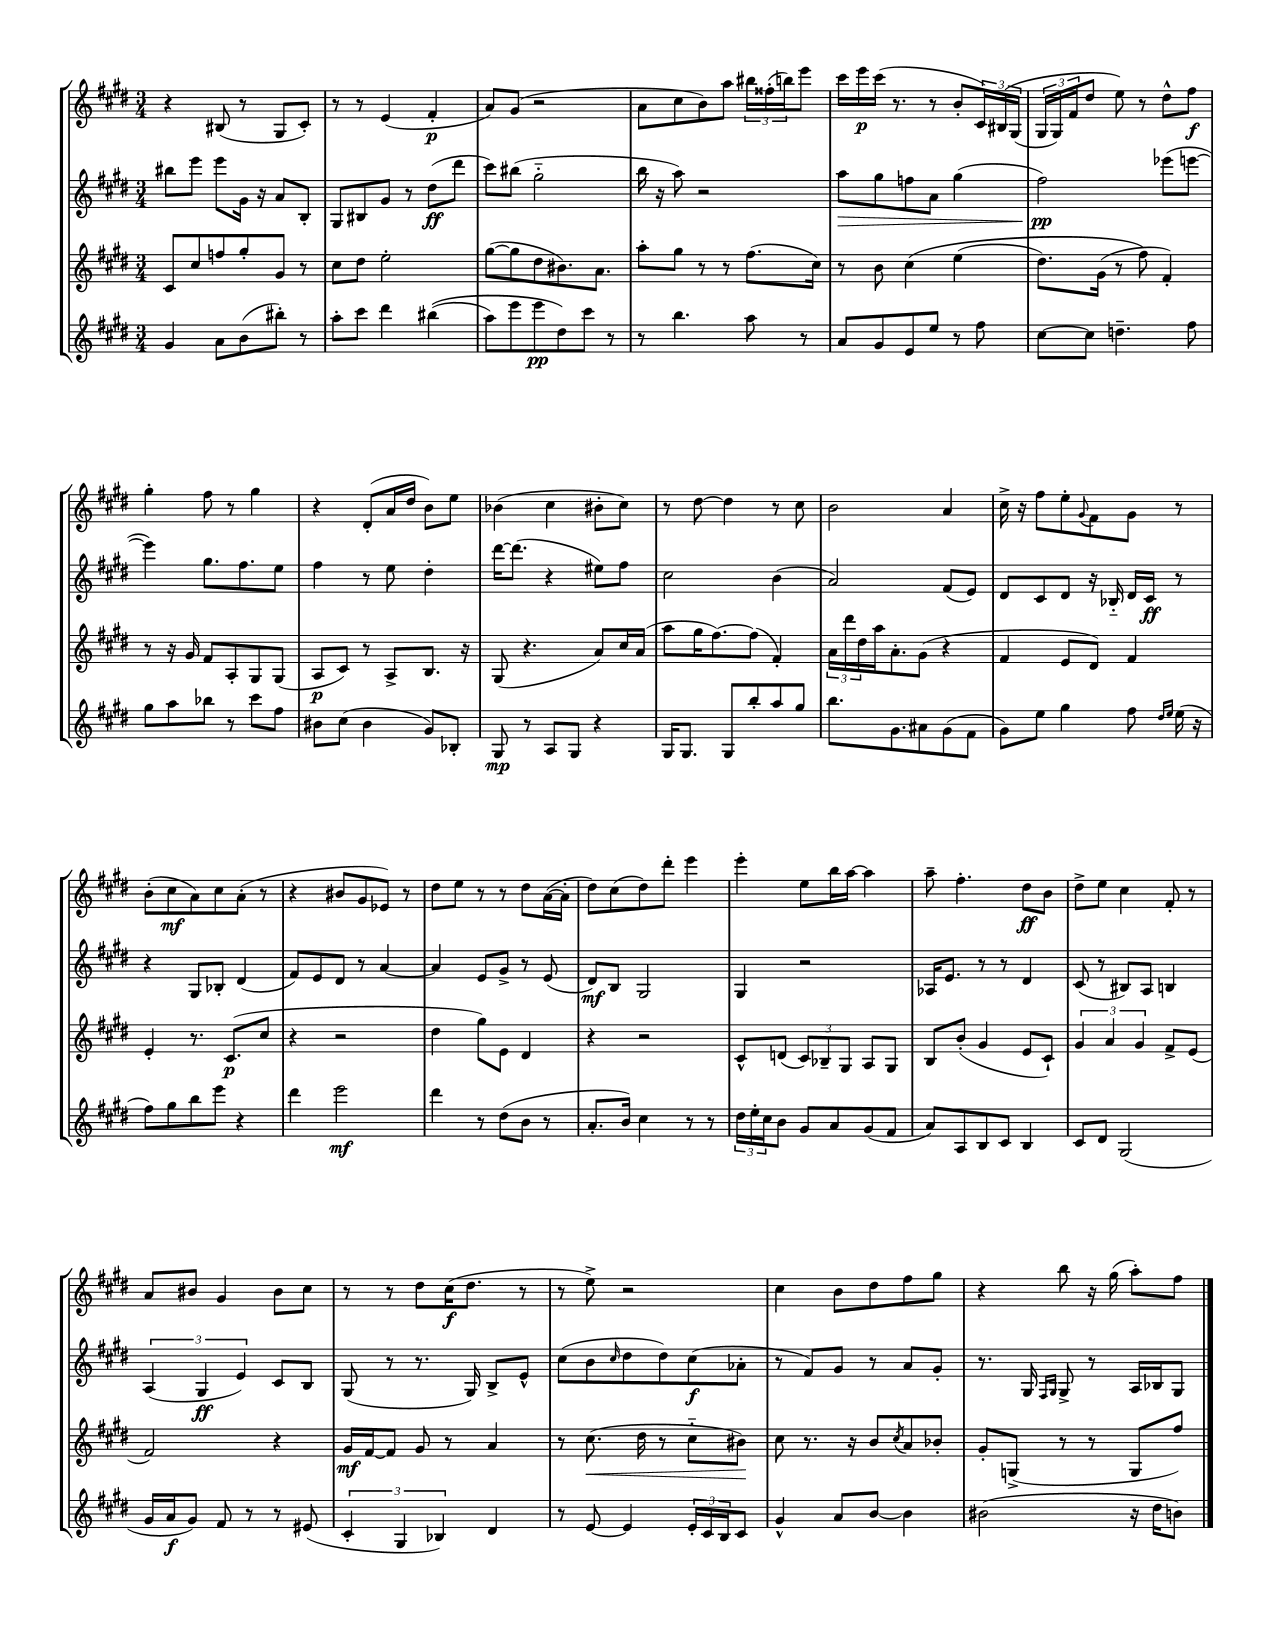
<<
\new StaffGroup <<
\new Staff = "s0" {
    \clef treble \key e \major \numericTimeSignature \time 3/4
    r4 bis8( r8 gis8 cis'8-.) |
    r8 r8 e'4( fis'4-.\p |
    a'8) gis'8( r2 |
    a'8 cis''8 b'8) a''8 \tuplet 3/2 { bis''16 fisis''16-.( b''16) } e'''8 |
    cis'''16 e'''16\p cis'''16( r8. r8 b'8-. \tuplet 3/2 { cis'16) bis16\( gis16( } |
    \tuplet 3/2 { gis16 gis16) fis'16 } dis''8 e''8\) r8 dis''8-^ fis''8\f |
    gis''4-. fis''8 r8 gis''4 |
    r4 dis'8-.( a'16 dis''16 b'8) e''8 |
    bes'4( cis''4 bis'8-. cis''8) |
    r8 dis''8~ dis''4 r8 cis''8 |
    b'2 a'4 |
    cis''16-> r16 fis''8 e''8-. \appoggiatura { gis'8 } fis'8 gis'8 r8 |
    b'8-.( cis''8\mf a'8) cis''8 a'8-.( r8 |
    r4 bis'8 gis'8 ees'8) r8 |
    dis''8 e''8 r8 r8 dis''8 a'16~( a'16-. |
    dis''8) cis''8( dis''8) dis'''8-. e'''4 |
    e'''4-. e''8 b''16 a''16~ a''4 |
    a''8-- fis''4.-. dis''8\ff b'8 |
    dis''8-> e''8 cis''4 fis'8-. r8 |
    a'8 bis'8 gis'4 bis'8 cis''8 |
    r8 r8 dis''8 cis''16\f( dis''8. r8 |
    r8 e''8->) r2 |
    cis''4 b'8 dis''8 fis''8 gis''8 |
    r4 b''8 r16 gis''16( a''8-.) fis''8 \bar "|." |
}
\new Staff = "s1" {
    \clef treble \key e \major \numericTimeSignature \time 3/4
    bis''8 e'''8 e'''8 gis'16 r16 a'8 b8-. |
    gis8 bis8 gis'8 r8 dis''8\ff( dis'''8 |
    cis'''8) bis''8( gis''2-_ |
    b''16 r16 a''8) r2 |
    a''8\> gis''8 f''8 a'8 gis''4( |
    fis''2\pp\!) ees'''8( e'''8~ |
    e'''4) gis''8. fis''8. e''8 |
    fis''4 r8 e''8 dis''4-. |
    dis'''16~ dis'''8.( r4 eis''8) fis''8 |
    cis''2 b'4( |
    a'2) fis'8( e'8) |
    dis'8 cis'8 dis'8 r16 bes16-_ dis'16 cis'16\ff r8 |
    r4 gis8 bes8-. dis'4( |
    fis'8) e'8 dis'8 r8 a'4~ |
    a'4 e'8 gis'8-> r8 e'8( |
    dis'8\mf) b8 gis2 |
    gis4 r2 |
    aes16 e'8. r8 r8 dis'4 |
    cis'8( r8 bis8) a8 b4 |
    \tuplet 3/2 { a4( gis4\ff e'4) } cis'8 b8 |
    gis8( r8 r8. gis16) b8-> e'8-^ |
    cis''8( b'8 \grace { cis''16 } dis''8 dis''8) cis''8\f( aes'8-. |
    r8 fis'8) gis'8 r8 a'8 gis'8-. |
    r8. gis16 \grace { fis16 gis16 } gis8-> r8 a16 bes16 gis8 \bar "|." |
}
\new Staff = "s2" {
    \clef treble \key e \major \numericTimeSignature \time 3/4
    cis'8 cis''8 f''8 gis''8-. gis'8 r8 |
    cis''8 dis''8 e''2-. |
    gis''8~( gis''8 dis''8 bis'8.) a'8. |
    a''8-. gis''8 r8 r8 fis''8.( cis''16) |
    r8 b'8 cis''4\( e''4( |
    dis''8.) gis'16( r8 fis''8\) fis'4-.) |
    r8 r16 gis'16 fis'8 a8-. gis8 gis8( |
    a8\p cis'8) r8 a8-> b8. r16 |
    gis8( r4. a'8) cis''16 a'16( |
    a''8 gis''16 fis''8.~) fis''8( fis'4-.) |
    \tuplet 3/2 { a'16 dis'''16 dis''16 } a''16 a'8.-. gis'8( r4 |
    fis'4 e'8 dis'8) fis'4 |
    e'4-. r8. cis'8.\p( cis''8 |
    r4 r2 |
    dis''4 gis''8) e'8 dis'4 |
    r4 r2 |
    cis'8-^ d'8( \tuplet 3/2 { cis'8) bes8-- gis8 } a8 gis8 |
    b8 b'8-.( gis'4 e'8 cis'8-!) |
    \tuplet 3/2 { gis'4 a'4 gis'4 } fis'8-> e'8( |
    fis'2) r4 |
    gis'16\mf fis'16~ fis'8 gis'8 r8 a'4 |
    r8 cis''8.\<( dis''16 r8 cis''8-_ bis'8\!) |
    cis''8 r8. r16 b'8 \acciaccatura { cis''8 } a'8 bes'8-. |
    gis'8-. g8->( r8 r8 g8 fis''8) \bar "|." |
}
\new Staff = "s3" {
    \clef treble \key e \major \numericTimeSignature \time 3/4
    gis'4 a'8 b'8( bis''8-.) r8 |
    a''8-. cis'''8 dis'''4 bis''4(\( |
    a''8) e'''8 e'''8\pp dis''8\) cis'''8 r8 |
    r8 b''4. a''8 r8 |
    a'8 gis'8 e'8 e''8 r8 fis''8 |
    cis''8~ cis''8 d''4.-- fis''8 |
    gis''8 a''8 bes''8 r8 cis'''8 fis''8 |
    bis'8 cis''8( bis'4 gis'8) bes8-. |
    gis8\mp r8 a8 gis8 r4 |
    gis16 gis8. gis8 b''8-. a''8 gis''8 |
    b''8. gis'8. ais'8 gis'8( fis'8 |
    gis'8) e''8 gis''4 fis''8 \grace { dis''16 e''16 } e''16( r16 |
    fis''8) gis''8 b''8 e'''8 r4 |
    dis'''4 e'''2\mf |
    dis'''4 r8 dis''8( b'8 r8 |
    a'8.-. b'16) cis''4 r8 r8 |
    \tuplet 3/2 { dis''16 e''16-. cis''16 } b'8 gis'8 a'8 gis'8( fis'8 |
    a'8) a8 b8 cis'8 b4 |
    cis'8 dis'8 gis2( |
    gis'16 a'16\f gis'8) fis'8 r8 r8 eis'8( |
    \tuplet 3/2 { cis'4-. gis4 bes4) } dis'4 |
    r8 e'8~ e'4 \tuplet 3/2 { e'16-. cis'16 b16 } cis'8 |
    gis'4-^ a'8 b'8~ b'4 |
    bis'2( r16 dis''16 b'8) \bar "|." |
}
>>
>>
\layout { \context { \Score \remove "Bar_number_engraver" } }
